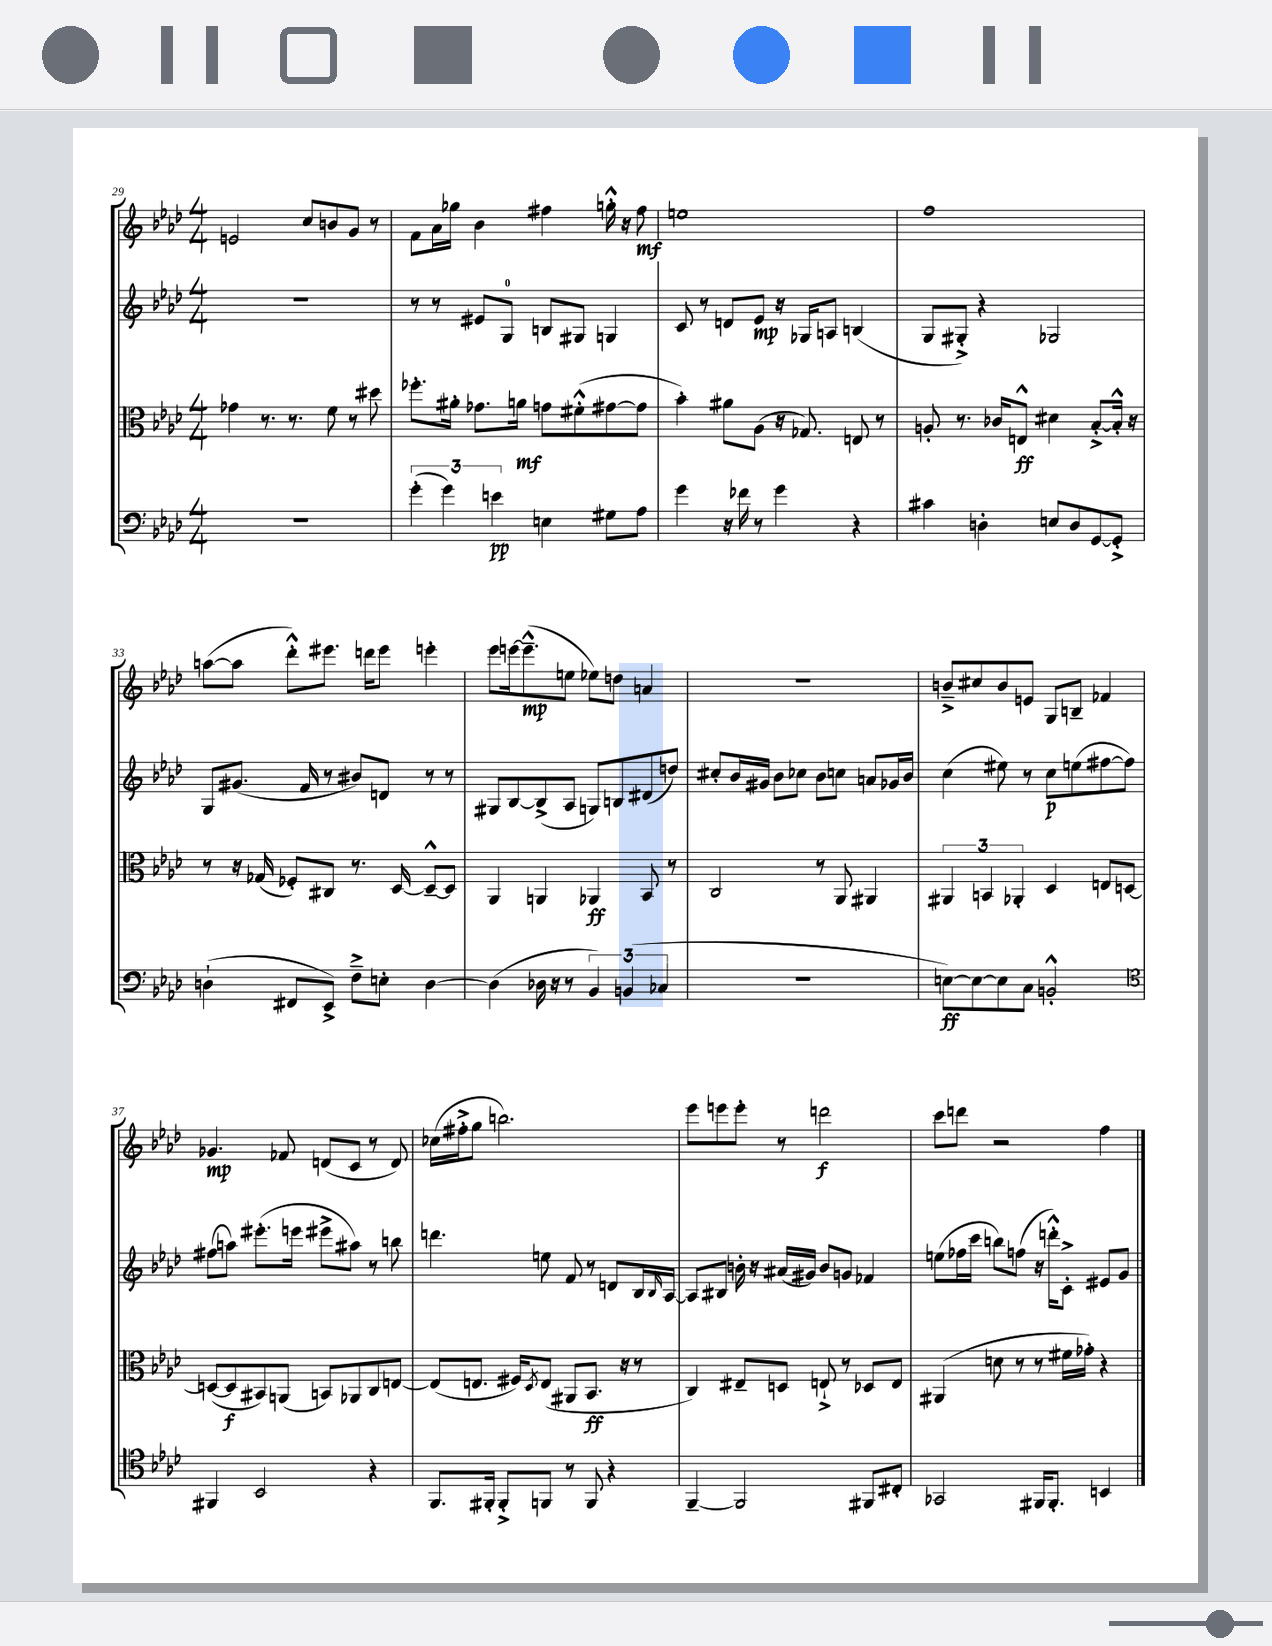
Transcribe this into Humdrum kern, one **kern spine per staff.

**kern	**kern	**kern	**kern
*staff4	*staff3	*staff2	*staff1
*clefF4	*clefC3	*clefG2	*clefG2
*k[b-e-a-d-]	*k[b-e-a-d-]	*k[b-e-a-d-]	*k[b-e-a-d-]
*M4/4	*M4/4	*M4/4	*M4/4
1r	4g-	1r	2e
.	8.r	.	.
.	8.r	.	.
.	.	.	8cc
.	8f	.	8b
.	8r	.	8g
.	8dd#	.	8r
=	=	=	=
(6g'	8.ff-'	8r	8f
.	.	8r	16a-
6g)	.	.	.
.	16a#'	.	16gg-
.	8.g-	8e#	4b-
6e	.	.	.
.	.	8G	.
.	16a	.	.
4E	8g	8B	4ff#
.	(8f#'^^	8G#	.
8G#	[8g#	4G	16gg'^^
.	.	.	16r
8A-	8g#]	.	8ff#
=	=	=	=
4g	4b-')	8c	1ee
.	.	8r	.
16r	8a#	8d	.
16f-	.	.	.
8r	(8A-	8e-	.
4g	16r	16r	.
.	8.G-)	16G-	.
.	.	8A	.
4r	8E	(4B	.
.	8r	.	.
=	=	=	=
4c#	8A'	8G	1ff
.	8.r	8G#'^)	.
4D'	.	4r	.
.	16c-	.	.
.	8E^^	.	.
8E	4d#	2G-	.
8D	.	.	.
[8GG	[8B-'^	.	.
8GG'^]	16B-'^^]	.	.
.	16r	.	.
=	=	=	=
(4D`	8r	8G	([8aa
.	16r	(8.g#	8aa]
.	(16G-	.	.
8FF#	8F-')	.	8ddd-'^^)
.	.	16f	.
8EE-^)	8C#	8r	8.eee#
8F~^	8.r	8b#)	.
.	.	.	16ddd
8E'	.	8d	8eee#
.	[16D-	.	.
[4D	8D-~^^_	8r	4eee'
.	8D-]	8r	.
=	=	=	=
(4D]	4AA-	8G#	8eee-
.	.	[8B-	[16eee
.	.	.	(8.eee~^^]
16D-	4AA	(8B-^]	.
16r	.	.	.
8r	.	8A-	8ee
6BB-)	4AA-	8G)	8ee-)
.	.	8B	8dd
(6BB	.	.	.
.	8BB-	(8d#	4a
6C-	.	.	.
.	8r	8dd)	.
=	=	=	=
1r	2C	8cc#'	1r
.	.	16b-	.
.	.	16g#	.
.	.	8b-	.
.	.	8cc-	.
.	8r	8b-	.
.	8AA-	8cc	.
.	4AA#	8a	.
.	.	16g-	.
.	.	16b-	.
=	=	=	=
[8E)	6AA#	(4cc	8b~^
8E_	.	.	8cc#
.	6BB	.	.
8E]	.	8ee#)	8b
.	6AA-'	.	.
8C	.	8r	8e
2BB'^^	4D-	8cc	8G
.	.	(8ee	8B~
.	8E	[8ff#	4f-
.	[8D	8ff#])	.
=	=	=	=
*clefC4	*	*	*
4FF#	(8D_	(8ff#	4.g-
.	8D]	8aa)	.
2BB-	8BB#)	(8.eee#'	.
.	(8AA	.	8f-
.	.	16eee	.
.	8BB)	8eee#^	(8d
.	8AA-	8aa#)	8c
4r	8C	8r	8r
.	[8E	8bb	8d)
=	=	=	=
8.FF	(8E]	4.ddd	(16cc-
.	.	.	16ff#'^
.	8.E	.	8gg
16FF#'	.	.	.
8FF#'^	.	.	2.bb)
.	16F#)	.	.
.	8qD-	.	.
8FF	(8E	8ee	.
8r	8AA#	8f	.
8FF	8.BB-	8r	.
4r	.	8d	.
.	16r	.	.
.	8r	16B-	.
.	.	16qqB-	.
.	.	[16A-	.
=	=	=	=
[4FF~	4C)	8A-]	8eee-
.	.	8B#	8eee
2FF]	8E#~	16b'	8eee'
.	.	16r	.
.	8D	(16a#	8r
.	.	16g#)	.
.	8E`^	8b	2ddd
.	8r	8g	.
8FF#	8D-	4f-	.
8C#'	8E	.	.
=	=	=	=
2GG-	(4AA#	(8ee	8ccc
.	.	16ff-	8ddd
.	.	16ccc	.
.	8d	8bb)	2r
.	8r	(8ff	.
16FF#	8r	16r	.
8.FF#'	.	16ddd'^^)	.
.	16f#	8c'^	.
.	16g-')	.	.
4BB	4r	8e#	4ff
.	.	8g	.
==	==	==	==
*-	*-	*-	*-
